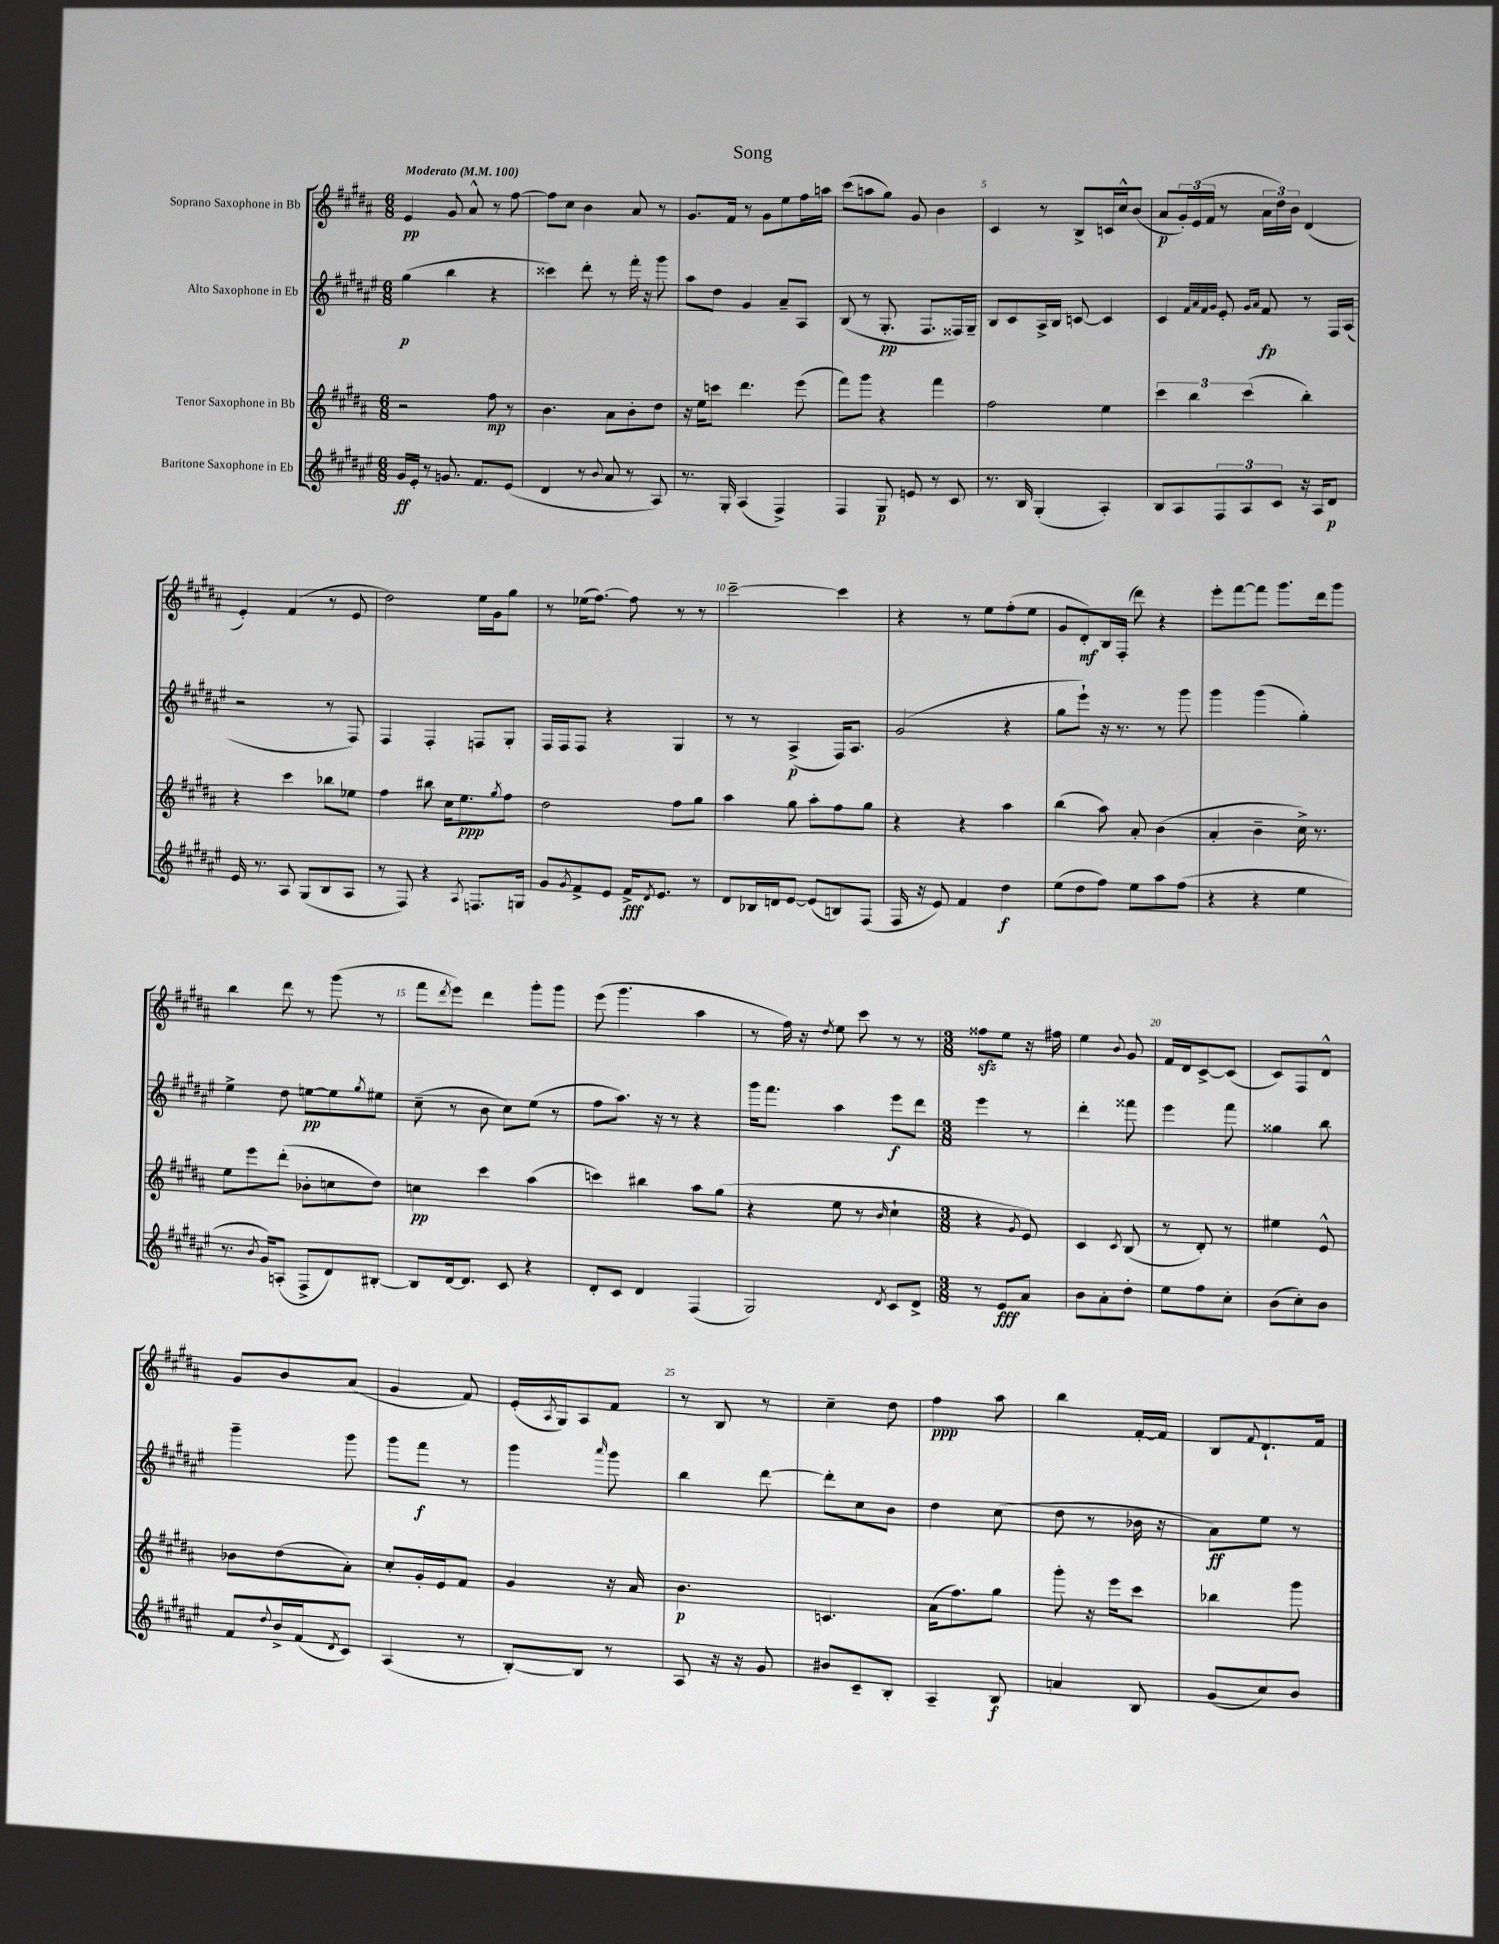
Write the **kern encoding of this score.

**kern	**kern	**kern	**kern
*staff4	*staff3	*staff2	*staff1
*clefG2	*clefG2	*clefG2	*clefG2
*k[f#c#g#d#a#e#]	*k[f#c#g#d#a#]	*k[f#c#g#d#a#e#]	*k[f#c#g#d#a#]
*M6/8	*M6/8	*M6/8	*M6/8
*MM100	*MM100	*MM100	*MM100
16g#	2r	(4gg#	4e
16e#'	.	.	.
8r	.	.	.
8.g	.	4bb	8g#
.	.	.	8a#^^
8.f#	.	.	.
.	8ff#	4r	8r
(8e#	8r	.	[8ff#
=	=	=	=
4d#	4.b	4ccc##)	8ff#]
.	.	.	8cc#
8r	.	8ddd#'	4b
8qqb	.	.	.
8a#	8a#	8r	.
8r	8b'	16fff#'	8a#
.	.	16r	.
8A#)	8dd#	8ggg#	8r
=	=	=	=
8.r	16r	8aa#	8.g#
.	16ee	.	.
.	8ccc	8dd#	.
16G#'	.	.	16f#
(4A#	4.ddd#	4g#	8r
.	.	.	8g#
4F#^)	.	8a#~	8ee
.	(8eee	8A#	16ff#
.	.	.	16aa
=	=	=	=
4F#	8fff#)	(8B	(8ccc#
.	8ggg#	8r	8aa
8G#	4r	8.G#'	8gg#)
8e	.	.	8g#
.	.	8.F#	.
8r	4fff#	.	4b
8c#	.	16F##)	.
.	.	16G#~	.
=	=	=	=
8.r	2ff#	8B	4c#
.	.	8c#	.
16B	.	.	.
(4G#'	.	16A#^	8r
.	.	16B	.
.	.	[8c	8B^
4A#')	4ee	4c]	16c
.	.	.	16cc#^^
.	.	.	(8b
=	=	=	=
8B	6ccc#	4c#	8a#
8A#	.	.	24g#')
.	6bb	.	(24e
.	.	.	24f#
.	.	32qqf#	.
.	.	32qqa#	.
.	.	32qqf#	.
.	.	32qqg#	.
12F#	.	8e#'	8r
12A#	(6ccc#	.	.
.	.	16qqg#	.
.	.	16qqa#	.
.	.	8f#	24a#
12c#	.	.	24dd#)
.	.	.	24b
16r	4bb')	8r	(4d#
16A#	.	.	.
8d#	.	16F#	.
.	.	(16A#	.
=	=	=	=
16e#	4r	2r	4e')
8.r	.	.	.
8A#	4ccc#	.	(4f#
(8G#	.	.	.
8B	8bb-	8r	8r
8A#	8ee-	8F#)	8e
=	=	=	=
8r	4ff#	4F#	2dd#)
8F#)	.	.	.
4r	8bb#	4F#'	.
.	16cc#	.	.
.	8.ee	.	.
8qA#	.	.	.
8.F	.	8F	16ee
.	.	.	16g#
.	8qgg#	.	.
.	8ff#	8G#'	8gg#
16G	.	.	.
=	=	=	=
8g#	2dd#	16F#	8r
.	.	16F#	.
8qg#	.	.	.
8f#^	.	8F#	(16ee-
.	.	.	[8.ff#)
8e#	.	4r	.
16f#^	.	.	8ff#]
8qd#	.	.	.
8.e#	.	.	.
.	8ff#	4G#	8r
8r	8gg#	.	8r
=	=	=	=
8d#	4aa#	8r	[2ccc#~
16B-	.	8r	.
16d	.	.	.
[8e#	8gg#	(4A#^	.
(8e#]	8aa#'	.	.
8B)	8ff#	16F#)	4ccc#]
.	.	8.A#	.
(8F#	8gg#	.	.
=	=	=	=
16F#	4r	(2g#	4r
16r	.	.	.
8e#)	.	.	.
4f#	4r	.	8r
.	.	.	8ee
4dd#	4aa#	4r	(8ff#'
.	.	.	8ee
=	=	=	=
(8ee#	(4bb	8gg#	8g#
8dd#	.	8eee#`)	8d#')
8ff#)	8aa#)	16r	16B
.	.	8.r	(16F#'
8ee#	8a#'	.	8ddd#)
8aa#	(4b	8r	4r
(8ff#	.	8ggg#	.
=	=	=	=
4r	4a#'	4ggg#	8eee'
.	.	.	[8fff#
4r	4b~	(4ggg#	8fff#]
.	.	.	8.ggg#
4ee#	16cc#^)	4gg#')	.
.	8.r	.	16ddd#
.	.	.	8ggg#
=	=	=	=
8.r	8ee	4ee#^	4bb
.	8eee	.	.
8qb	.	.	.
16g#)	.	.	.
(8A'	(8ddd#'	8dd#	8ddd#
8F#^	8b-'	[8ee	8r
8d#)	8cc	8ee]	(8ggg#
.	.	8qgg#	.
[8B#'	8dd#)	8ee#	8r
=	=	=	=
8B#]	4cc	(8cc#~	8fff#
.	.	.	8qddd#
[16d#	.	8r	8eee)
8.d#]	.	.	.
.	4ccc#	8b	4ddd#
8c#	.	8cc#)	.
4r	(4aa#	(8ee#	8ggg#'
.	.	8r	8ggg#
=	=	=	=
8d#'	4ccc)	8ff#	(8eee
8c#	.	8.aa#)	4.ggg#
4d#	4bb#	.	.
.	.	16r	.
.	.	8r	.
(4F#	8aa#	4r	4aa#
.	(8gg#	.	.
=	=	=	=
2G#)	4r	16ggg#	8r
.	.	8.fff#	.
.	.	.	16ff#)
.	.	.	16r
.	.	.	8qdd#
.	8ee	4aa#	8ee
.	8r	.	8ccc#
8qd#	16qqb	.	.
8c#	4cc#`	8eee#	8r
8d#^	.	8ddd#	8r
=	=	=	=
*M3/8	*M3/8	*M3/8	*M3/8
8r	4r	4eee#	8ff##
8e#	.	.	8ee
.	8qg#	.	.
8a#	8e)	8r	16r
.	.	.	16ff#
=	=	=	=
8b	4c#	4ddd#'	4ee
8a#'	.	.	.
.	8qc#	.	8qqb
8dd#'	(8B	8fff##	8g#
=	=	=	=
8ee#	8r	4eee#	16f#
.	.	.	16d#
8ff#	8d#')	.	[8c#^
8cc#'	8r	8fff#	(8c#]
=	=	=	=
(8b	4ee#	4gg##	8c#)
8cc#')	.	.	8F#
8b	8e^^	8bb	8d#^^
=	=	=	=
8f#	8b-	4ggg#~	8g#
8qqdd#	.	.	.
16b^	(8dd#	.	8b
(16f#	.	.	.
8qd#	.	.	.
8c#)	8a#')	8ggg#	(8a#
=	=	=	=
(4A#	8cc#'	8ggg#	4g#
.	16g#'	8fff#	.
.	16e	.	.
8r	8f#	8r	8f#)
=	=	=	=
[8B')	4g#	4ggg#	(16e'
.	.	.	8qA#
.	.	.	16G#)
8B]	.	.	8A#
.	.	16qqaaa#	.
8r	16r	8ggg#	8f#
.	16a#	.	.
=	=	=	=
8A#	4.b	4bb	8r
16r	.	.	8B
16r	.	.	.
8g#	.	[8ddd#	8r
=	=	=	=
8b#	4.c	8ddd#']	4cc#~
8c#~	.	8cc#	.
8B'	.	8b	8dd#
=	=	=	=
4A#~	(16a#	4dd#	4ff#
.	8.ff#)	.	.
8B	8gg#	(8cc#	8aa#
=	=	=	=
4a	8ggg#'	8dd#	4bb
.	16r	8r	.
.	16eee	.	.
8B	8ccc#	16b-	[16f#'
.	.	16r	16f#]
=	=	=	=
(8g#	4bb-	8a#)	8B
.	.	.	8qqf#
8cc#)	.	8ee#	8.d#`
8b	8ggg#	8r	.
.	.	.	16f#
==	==	==	==
*-	*-	*-	*-
